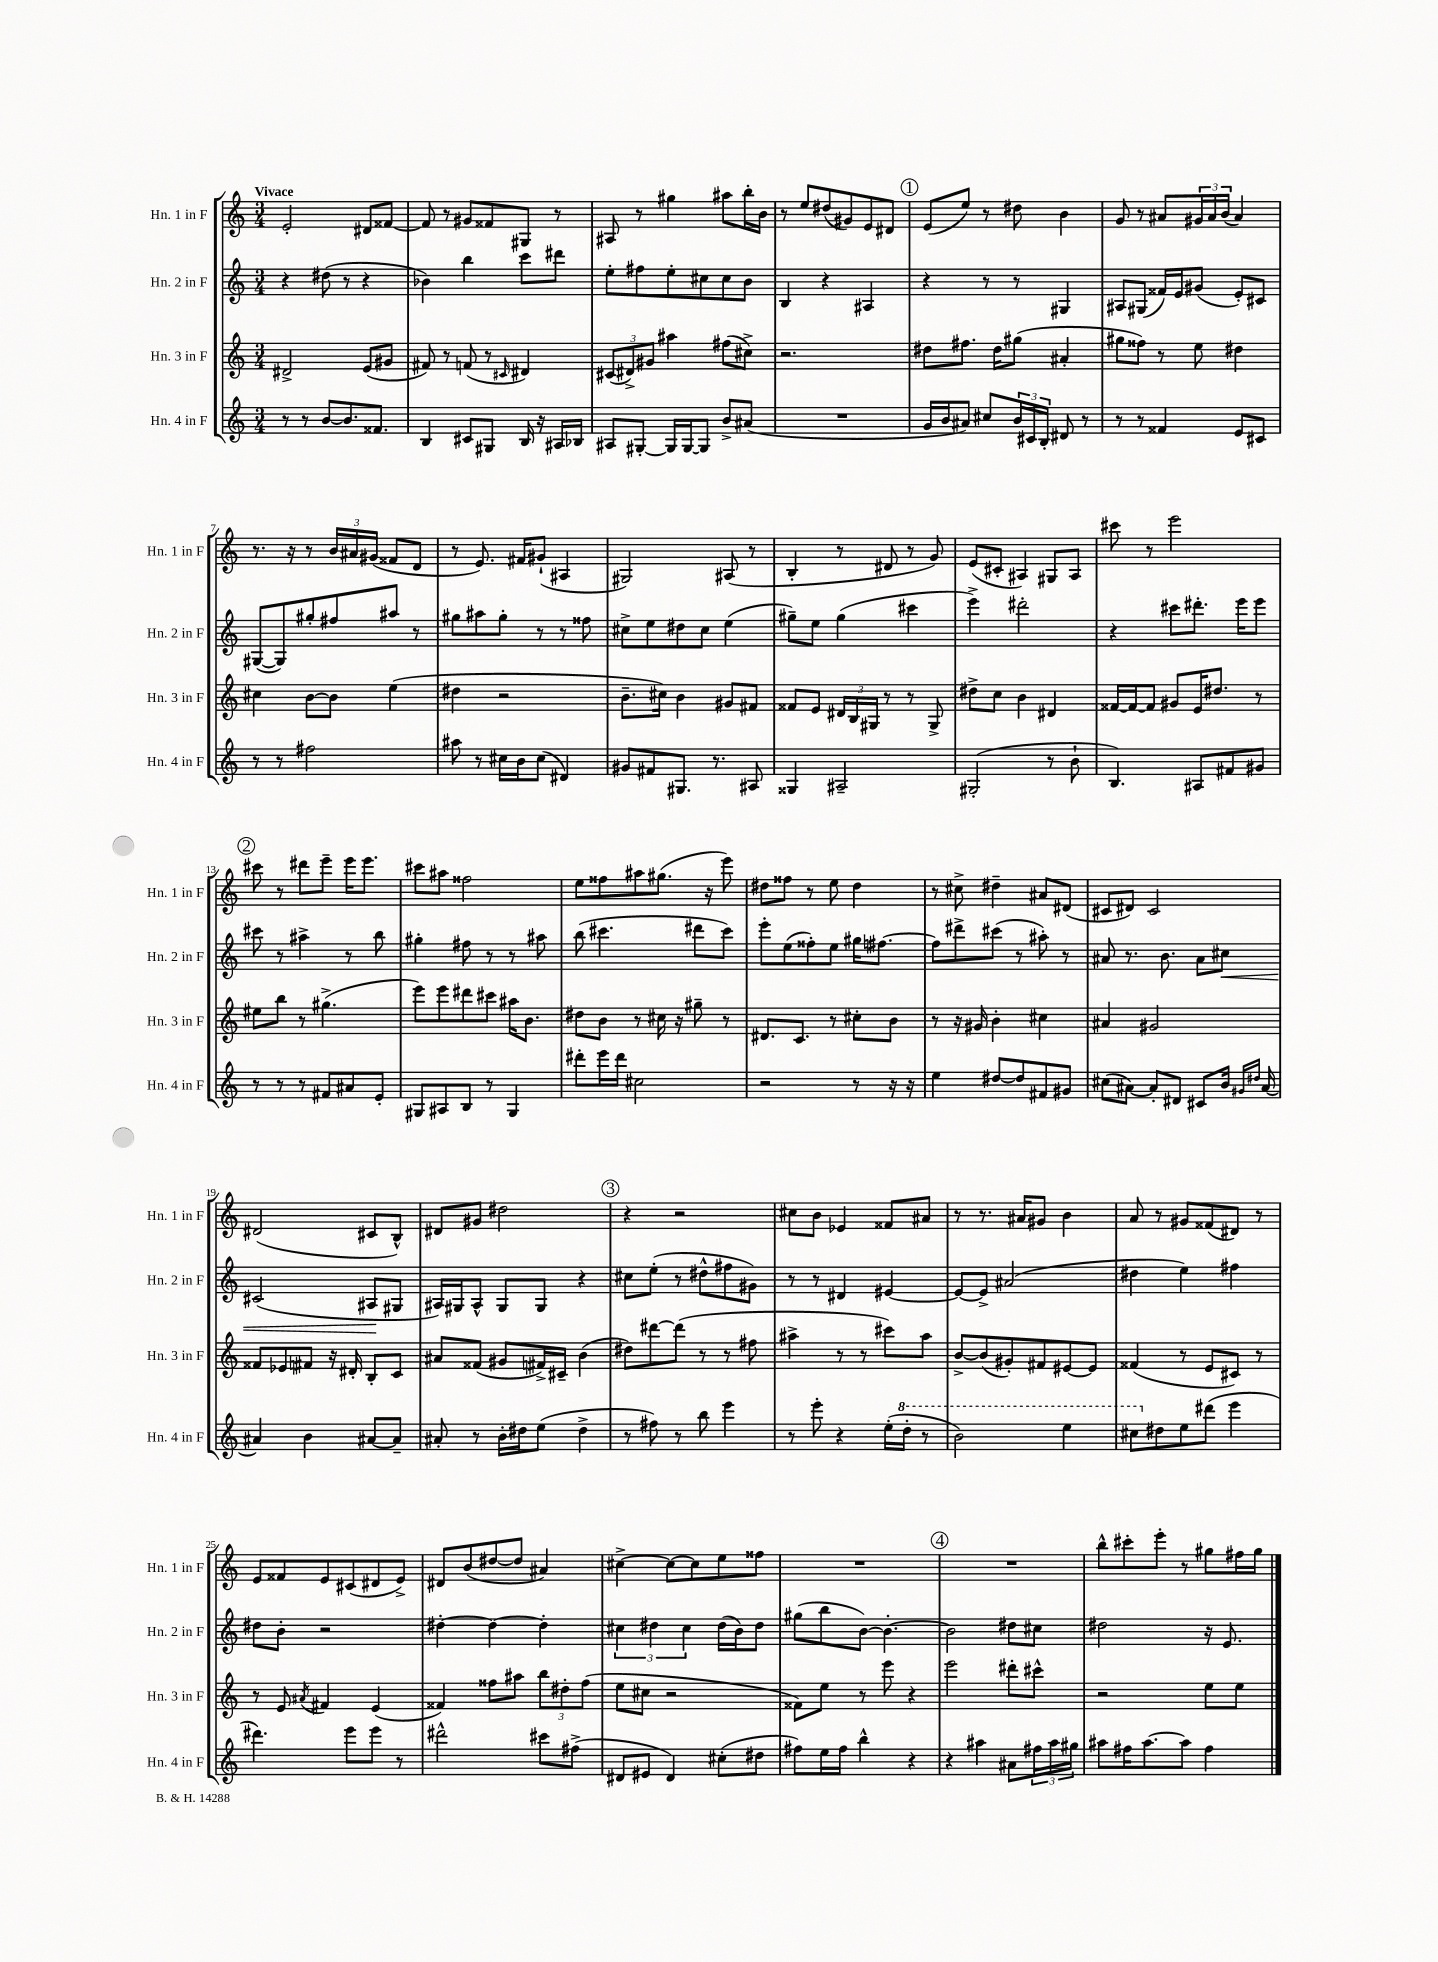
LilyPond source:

<<
\new StaffGroup <<
\new Staff = "s0" \with { instrumentName = "Hn. 1 in F" shortInstrumentName = "Hn. 1 in F" } {
    \clef treble \key c \major \numericTimeSignature \time 3/4 \tempo "Vivace"
    e'2-. dis'8 fisis'8~ |
    fisis'8 r8 gis'8 fisis'8 gis8 r8 |
    ais8 r8 gis''4 ais''8 b''16-. b'16 |
    r8 e''8 dis''8( gis'8) e'8 dis'8 |
    \mark \markup { \circle "1" } e'8( e''8) r8 dis''8 b'4 |
    g'8 r8 ais'8 \tuplet 3/2 { gis'16 ais'16 b'16( } ais'4) |
    r8. r16 r8 \tuplet 3/2 { b'16 ais'16 gis'16( } fisis'8 d'8 |
    r8 e'8.) fis'16 gis'8-!( ais4 |
    gis2) ais8( r8 |
    b4-. r8 dis'8 r8 g'8) |
    e'8( cis'8-. ais4) gis8 ais8 |
    cis'''8 r8 e'''2 |
    \mark \markup { \circle "2" } cis'''8 r8 dis'''8 e'''8-- e'''16 e'''8. |
    cis'''8 ais''8 fisis''2 |
    e''8 fisis''8 ais''8 gis''8.( r16 e'''8) |
    dis''8 fisis''8 r8 e''8 dis''4 |
    r8 cis''8-> dis''4-- ais'8 dis'8( |
    cis'8 dis'8) cis'2 |
    dis'2( cis'8 b8-^) |
    dis'8 gis'8 dis''2 |
    \mark \markup { \circle "3" } r4 r2 |
    cis''8 b'8 ees'4 fisis'8 ais'8 |
    r8 r8. ais'16 gis'8 b'4 |
    a'8 r8 gis'8 fisis'8( dis'8) r8 |
    e'8 fisis'8 e'8 cis'8( dis'8 e'8->) |
    dis'8 b'8( dis''8~ dis''8 ais'4) |
    cis''4~-> cis''8~ cis''8 e''8 fisis''8 |
    R2. |
    \mark \markup { \circle "4" } R2. |
    b''8-^ cis'''8-. e'''8-. r8 gis''8 fis''16 gis''16 \bar "|." |
}
\new Staff = "s1" \with { instrumentName = "Hn. 2 in F" shortInstrumentName = "Hn. 2 in F" } {
    \clef treble \key c \major \numericTimeSignature \time 3/4
    r4 dis''8( r8 r4 |
    bes'4) b''4 c'''8 dis'''8 |
    e''8-. fis''8 e''8-. cis''8 cis''8 b'8 |
    b4 r4 ais4 |
    \mark \markup { \circle "1" } r4 r8 r8 gis4 |
    ais8 gis8( fisis'16) e'16 gis'8( e'8-.) cis'8 |
    gis8~( gis8) gis''8-. fis''8 ais''8 r8 |
    gis''8 ais''8 gis''8-. r8 r8 fisis''8 |
    cis''8-> e''8 dis''8 cis''8 e''4( |
    gis''8--) e''8 gis''4( cis'''4 |
    e'''4->) dis'''2-. |
    r4 cis'''8 dis'''8.-. e'''16 e'''8 |
    \mark \markup { \circle "2" } cis'''8 r8 ais''4-> r8 b''8 |
    gis''4-. fis''8 r8 r8 ais''8 |
    b''8( cis'''4. dis'''8 cis'''8) |
    e'''8-. e''8( fisis''8-.) e''8 gis''16 fis''8.~ |
    fis''8 dis'''8-> cis'''8( r8 ais''8-.) r8 |
    ais'8 r8. b'8. ais'8 cis''8\< |
    cis'2( ais8\! gis8 |
    ais16) gis16 ais8-^ gis8 gis8 r4 |
    \mark \markup { \circle "3" } cis''8 e''8-.( r8 dis''8-^ fis''8 gis'8) |
    r8 r8 dis'4 eis'4~ |
    eis'8~ eis'8-> ais'2( |
    dis''4 e''4) fis''4 |
    dis''8 b'8-. r2 |
    dis''4~-. dis''4~ dis''4-. |
    \tuplet 3/2 { cis''4 dis''4 cis''4 } dis''16( b'16) dis''8 |
    gis''8( b''8 b'8~) b'4.~-. |
    \mark \markup { \circle "4" } b'2 dis''8 cis''8 |
    dis''2 r16 e'8. \bar "|." |
}
\new Staff = "s2" \with { instrumentName = "Hn. 3 in F" shortInstrumentName = "Hn. 3 in F" } {
    \clef treble \key c \major \numericTimeSignature \time 3/4
    dis'2-> e'8( gis'8 |
    fis'8) r8 f'8( r8 \grace { cis'16 } dis'4) |
    \tuplet 3/2 { cis'8( dis'8->) gis'8 } ais''4 fis''8( cis''8->) |
    r2. |
    \mark \markup { \circle "1" } dis''8 fis''8. dis''16 gis''8( ais'4-. |
    gis''8 fisis''8) r8 e''8 dis''4 |
    cis''4 b'8~ b'8 e''4( |
    dis''4 r2 |
    b'8.-- cis''16) b'4 gis'8 fis'8 |
    fisis'8 e'8 \tuplet 3/2 { dis'16 b16 gis16 } r8 r8 gis8-> |
    dis''8-> c''8 b'4 dis'4 |
    fisis'16~ fisis'16~ fisis'8 gis'8 e'16 dis''8. r8 |
    \mark \markup { \circle "2" } eis''8 b''8 r8 gis''4.->( |
    e'''8) e'''8 dis'''8 cis'''8 ais''16 b'8. |
    dis''8 b'8 r8 cis''16 r16 gis''8-- r8 |
    dis'8. c'8. r8 cis''8-. b'8 |
    r8 r16 gis'16 b'4-. cis''4 |
    ais'4 gis'2 |
    fisis'8 ees'8 fis'8 r16 dis'16-. b8-. c'8 |
    ais'8 fisis'8( gis'8 fis'16->) cis'16-- b'4( |
    \mark \markup { \circle "3" } dis''8) dis'''8~ dis'''8( r8 r8 fis''8 |
    ais''4-> r8 r8 cis'''8) ais''8 |
    b'8~-> b'8( gis'8-.) fis'8 eis'8~ eis'8 |
    fisis'4( r8 e'8 cis'8) r8 |
    r8 e'8 \acciaccatura { ais'8 } fis'4 e'4( |
    fisis'4) fisis''8 ais''8 \tuplet 3/2 { b''8 dis''8-. fisis''8( } |
    e''8 cis''8 r2 |
    fisis'8) e''8 r8 e'''8 r4 |
    \mark \markup { \circle "4" } e'''2 dis'''8-. cis'''8-^ |
    r2 e''8 e''8 \bar "|." |
}
\new Staff = "s3" \with { instrumentName = "Hn. 4 in F" shortInstrumentName = "Hn. 4 in F" } {
    \clef treble \key c \major \numericTimeSignature \time 3/4
    r8 r8 b'8~ b'8. fisis'8. |
    b4 cis'8 gis8 b16 r16 ais16 bes16 |
    ais8 gis8~-. gis16 gis16~ gis8 b'8-> ais'8( |
    R2. |
    \mark \markup { \circle "1" } g'16 b'16 ais'8) cis''8 \tuplet 3/2 { b'16 cis'16 b16-. } dis'8 r8 |
    r8 r8 fisis'4 e'8 cis'8 |
    r8 r8 fis''2 |
    ais''8 r8 cis''16 b'16 cis''8( dis'4) |
    gis'8 fis'8 gis8. r8. ais8 |
    gisis4 ais2-- |
    gis2-.( r8 b'8-! |
    b4.) ais8 fis'8 gis'8 |
    \mark \markup { \circle "2" } r8 r8 r8 fis'8 ais'8 e'8-. |
    gis8 ais8 b8 r8 gis4 |
    dis'''8-. e'''16 dis'''16 cis''2 |
    r2 r8 r16 r16 |
    e''4 dis''8~ dis''8 fis'8 gis'8 |
    cis''8( ais'8~) ais'8-. dis'8 cis'8 b'16 \grace { gis'16 dis''16 } ais'16~ |
    ais'4 b'4 ais'8~ ais'8-- |
    ais'8-. r8 b'16-. dis''16 e''8( dis''4-> |
    \mark \markup { \circle "3" } r8 fis''8) r8 b''8 e'''4 |
    r8 e'''8-. r4 e''16-.( \ottava #1 d'''16-. r8 |
    b''2) e'''4 |
    cis'''8 \ottava #0 dis''8 e''8 dis'''8( e'''4 |
    dis'''4.) e'''8 e'''8 r8 |
    dis'''2-^ cis'''8 fis''8->( |
    dis'8 eis'8 dis'4) cis''8-.( dis''8 |
    fis''8) e''16 fis''16 b''4-^ r4 |
    \mark \markup { \circle "4" } r4 ais''4 ais'8 \tuplet 3/2 { fis''16 ais''16 gis''16 } |
    ais''8 fis''16 ais''8.~ ais''8 fis''4 \bar "|." |
}
>>
>>
